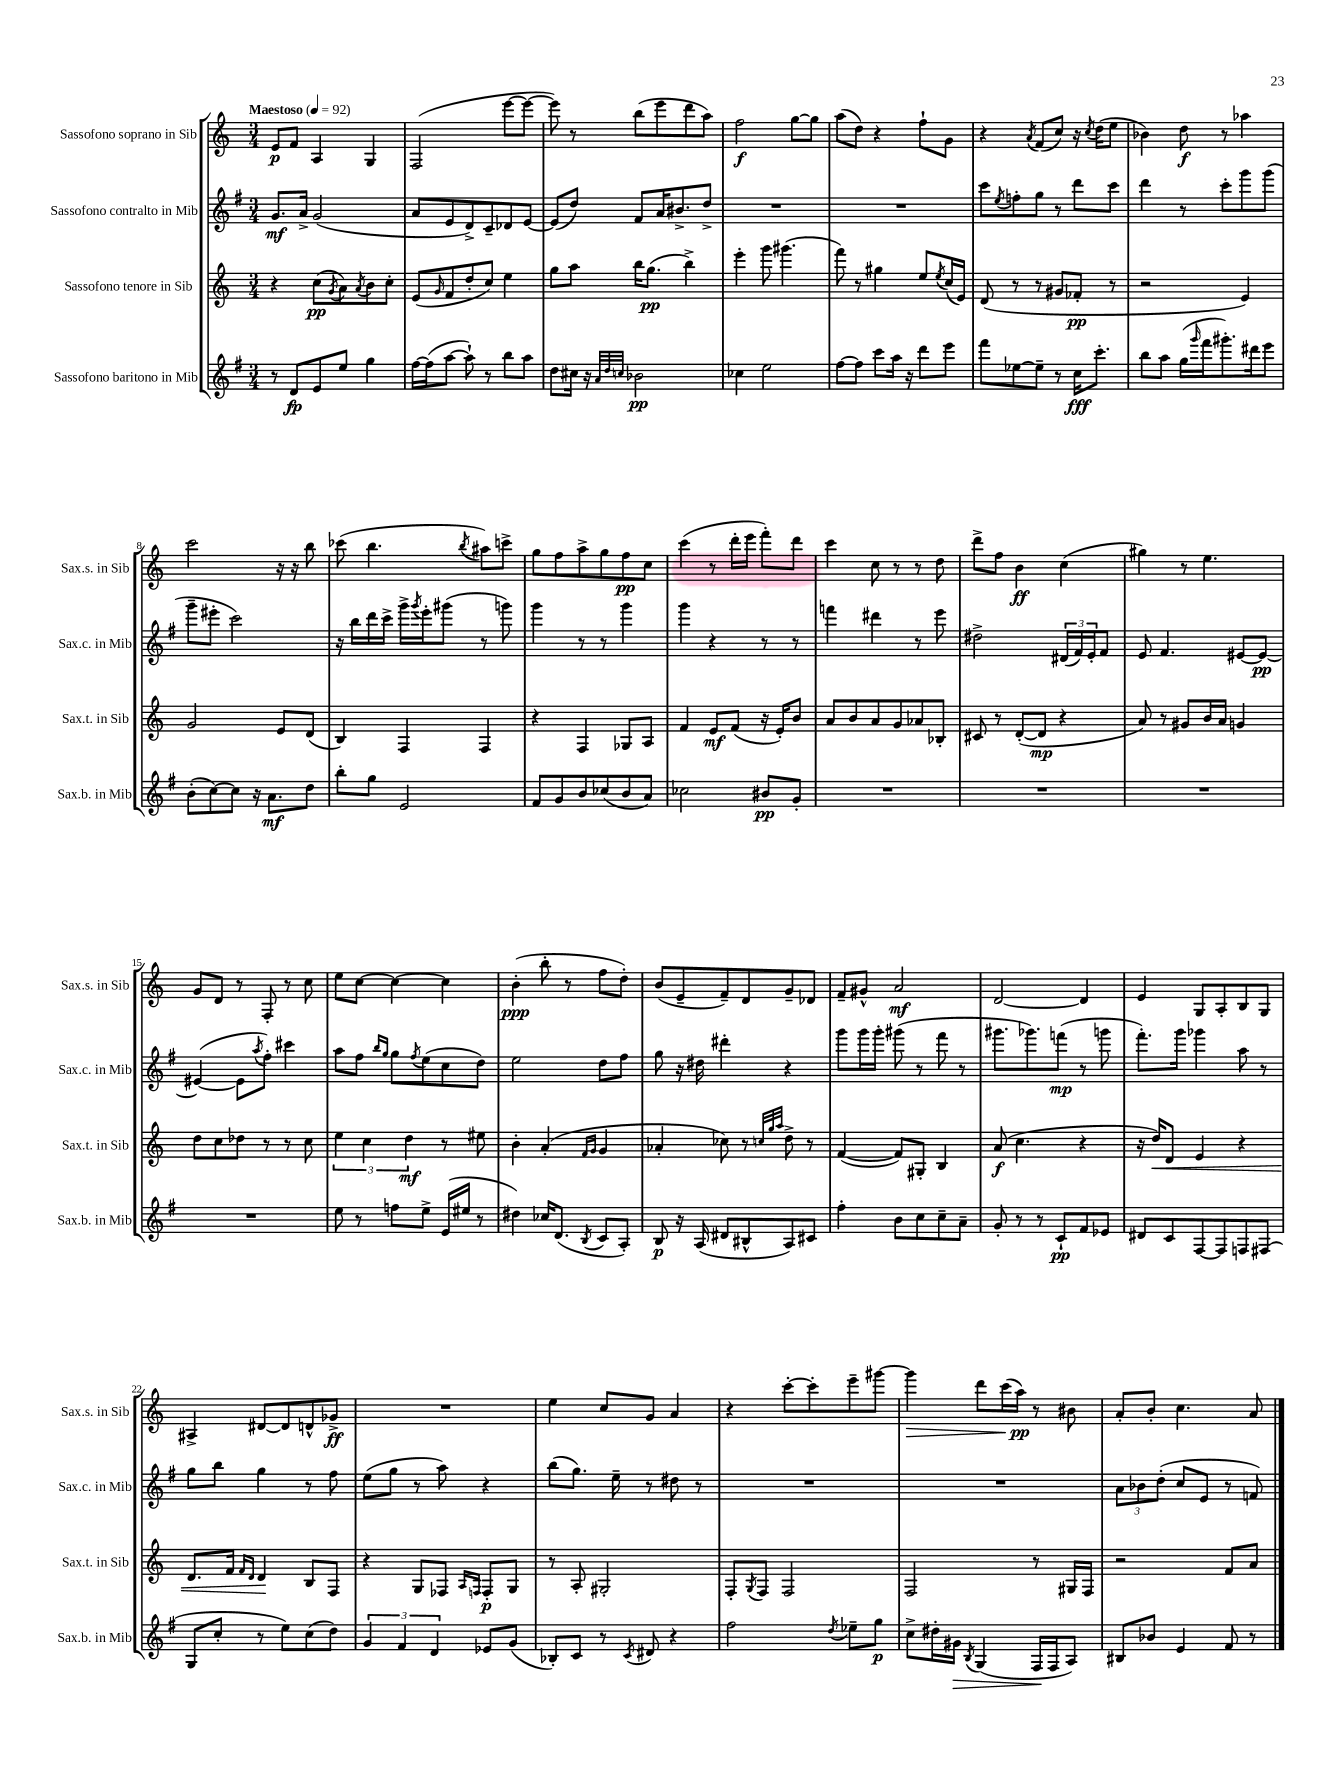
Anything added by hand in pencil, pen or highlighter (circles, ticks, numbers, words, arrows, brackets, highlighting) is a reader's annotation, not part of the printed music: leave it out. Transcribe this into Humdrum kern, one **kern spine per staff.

**kern	**dynam	**kern	**dynam	**kern	**dynam	**kern	**dynam
*part4	*part4	*part3	*part3	*part2	*part2	*part1	*part1
*staff4	*staff4	*staff3	*staff3	*staff2	*staff2	*staff1	*staff1
*I"Sassofono baritono in Mib	*	*I"Sassofono tenore in Sib	*	*I"Sassofono contralto in Mib	*	*I"Sassofono soprano in Sib	*
*I'Sax.b. in Mib	*	*I'Sax.t. in Sib	*	*I'Sax.c. in Mib	*	*I'Sax.s. in Sib	*
*clefG2	*	*clefG2	*	*clefG2	*	*clefG2	*
*k[f#]	*	*k[]	*	*k[f#]	*	*k[]	*
*M3/4	*	*M3/4	*	*M3/4	*	*M3/4	*
*MM92	*	*MM92	*	*MM92	*	*MM92	*
=1	=1	=1	=1	=1	=1	=1	=1
!	!	!	!	!	!	!LO:TX:a:B:t=Maestoso	!
8r	.	4r	.	8.g/L	mf	8e/L	p
8d/L	fp	.	.	.	.	8f/J	.
.	.	.	.	16a^/Jk	.	.	.
8e/	.	(8cc\L	pp	(2g/	.	4A/	.
.	.	8qg/	.	.	.	.	.
8ee/J	.	8a\)	.	.	.	.	.
.	.	8qa/	.	.	.	.	.
4gg\	.	8b\	.	.	.	4G/	.
.	.	8cc'\J	.	.	.	.	.
=2	=2	=2	=2	=2	=2	=2	=2
[16ff#\LL	.	(8e/L	.	8a/L	.	(2F/	.
(16ff#\J]	.	.	.	.	.	.	.
.	.	16qqg/	.	.	.	.	.
[8aa\J	.	8f/	.	8e/	.	.	.
8aa`\])	.	8dd'/	.	8d^/)	.	.	.
8r	.	8cc/J)	.	8c~/	.	.	.
8bb\L	.	4ee\	.	8d-X/	.	[8eee\L	.
8aa\J	.	.	.	[8e/J	.	8eee\J_	.
=3	=3	=3	=3	=3	=3	=3	=3
8dd\L	.	8gg\L	.	(8e/L]	.	8eee\])	.
16cc#X\Jk	.	8aa\J	.	8dd/J)	.	8r	.
16r	.	.	.	.	.	.	.
32qqa/LLL	.	.	.	.	.	.	.
32qqdd/	.	.	.	.	.	.	.
32qqccn/JJJ	.	.	.	.	.	.	.
2b-X\	pp	16bb\KL	.	8f#/L	.	(8bb\L	.
.	.	(8.gg\J	pp	.	.	.	.
.	.	.	.	16a/K	.	8eee\	.
.	.	.	.	8.b#X^/	.	.	.
.	.	4bb^\)	.	.	.	8ddd\	.
.	.	.	.	8dd^/J	.	8aa\J)	.
=4	=4	=4	=4	=4	=4	=4	=4
4cc-X\	.	4eee'\	.	2.r	.	2ff\	f
2ee\	.	8ggg\	.	.	.	.	.
.	.	(4.ggg#X\	.	.	.	.	.
.	.	.	.	.	.	[8gg\L	.
.	.	.	.	.	.	8gg\J]	.
=5	=5	=5	=5	=5	=5	=5	=5
[8ff#\L	.	8fff\)	.	2.r	.	(8aa\L	.
8ff#\J]	.	8r	.	.	.	8dd\J)	.
8ccc\L	.	4gg#X\	.	.	.	4r	.
16aa\Jk	.	.	.	.	.	.	.
16r	.	.	.	.	.	.	.
8ddd\L	.	8ee/L	.	.	.	8ff`\L	.
.	.	8qee/	.	.	.	.	.
8eee\J	.	(16cc/L	.	.	.	8g\J	.
.	.	16e/JJ)	.	.	.	.	.
=6	=6	=6	=6	=6	=6	=6	=6
8fff#\L	.	(8d/	.	8ccc\L	.	4r	.
.	.	.	.	8qee/	.	.	.
[8ee-X\	.	8r	.	8ffn'\	.	.	.
.	.	.	.	.	.	8qa/	.
8ee-~\J]	.	8r	.	8gg\J	.	(8f/L	.
8r	.	8g#X/L	.	8r	.	8cc/J)	.
16cc\KL	fff	8f-X'/J	pp	8ddd\L	.	16r	.
.	.	.	.	.	.	8qcc/	.
8.ccc'\J	.	.	.	.	.	(16dd\KL	.
.	.	8r	.	8ccc\J	.	8ee\J	.
=7	=7	=7	=7	=7	=7	=7	=7
8bb\L	.	2r	.	4ddd\	.	4b-X\)	.
8aa\J	.	.	.	.	.	.	.
(16gg\LL	.	.	.	8r	.	8dd\	f
16qqggg/	.	.	.	.	.	.	.
16fff#\J	.	.	.	.	.	.	.
8.ggg#X'\)	.	.	.	8ccc'\L	.	8r	.
.	.	4e/)	.	8ggg\	.	4aa-X\	.
16ddd#X\k	.	.	.	.	.	.	.
8eee\J	.	.	.	(8ggg\J	.	.	.
!!LO:LB:g=z
=8	=8	=8	=8	=8	=8	=8	=8
(8b'\L	.	2g/	.	8ggg~\L	.	2ccc\	.
[8cc\)	.	.	.	8eee#X'\J	.	.	.
8cc\J]	.	.	.	2ccc\)	.	.	.
16r	.	.	.	.	.	.	.
8.a\L	mf	.	.	.	.	.	.
.	.	8e/L	.	.	.	16r	.
.	.	.	.	.	.	16r	.
8dd\J	.	(8d/J	.	.	.	8bb\	.
=9	=9	=9	=9	=9	=9	=9	=9
8bb'\L	.	4B/)	.	16r	.	(8ccc-X\	.
.	.	.	.	16bb\LL	.	.	.
8gg\J	.	.	.	16ddd\	.	4.bb\	.
.	.	.	.	16ccc^\JJ	.	.	.
2e/	.	4F/	.	16ggg^\LL	.	.	.
.	.	.	.	8qggg/	.	.	.
.	.	.	.	16eee'\J	.	.	.
.	.	.	.	(8ggg#X\J	.	.	.
.	.	.	.	.	.	8qbb/	.
.	.	4F/	.	8r	.	8aa#X\L)	.
.	.	.	.	8gggn\)	.	8cccn^\J	.
=10	=10	=10	=10	=10	=10	=10	=10
8f#/L	.	4r	.	4ggg\	.	8gg\L	.
8g/	.	.	.	.	.	8ff\	.
8b/	.	4F/	.	8r	.	8aa^\	.
(8cc-X/	.	.	.	8r	.	8gg\	.
8b/	.	8G-X/L	.	4ggg\	.	8ff\	pp
8a/J)	.	8A/J	.	.	.	8cc\J	.
=11	=11	=11	=11	=11	=11	=11	=11
2cc-X\	.	4f/	.	4ggg\	.	(4ccc\	.
.	.	8e/L	mf	4r	.	8r	.
.	.	(8f/J	.	.	.	16ddd'\LL	.
.	.	.	.	.	.	16eee\JJ	.
8b#X/L	pp	16r	.	8r	.	8fff'\L)	.
.	.	16e'/KL)	.	.	.	.	.
8g'/J	.	8b/J	.	8r	.	8ddd\J	.
=12	=12	=12	=12	=12	=12	=12	=12
2.r	.	8a/L	.	4fffn\	.	4ccc\	.
.	.	8b/	.	.	.	.	.
.	.	8a/	.	4ddd#X\	.	8cc\	.
.	.	8g/	.	.	.	8r	.
.	.	8a-X/	.	8r	.	8r	.
.	.	8B-X'/J	.	8eee\	.	8dd\	.
=13	=13	=13	=13	=13	=13	=13	=13
2.r	.	8c#X/	.	2dd#X^\	.	8ddd^\L	.
.	.	8r	.	.	.	8ff\J	.
.	.	([8d'/L	.	.	.	4b\	ff
.	.	8d/J]	mp	.	.	.	.
.	.	4r	.	(24d#X/LL	.	(4cc\	.
.	.	.	.	24f#/)	.	.	.
.	.	.	.	24e'/J	.	.	.
.	.	.	.	8f#/J	.	.	.
=14	=14	=14	=14	=14	=14	=14	=14
2.r	.	8a/)	.	8e/	.	4gg#X\)	.
.	.	8r	.	4.f#/	.	.	.
.	.	8g#X/L	.	.	.	8r	.
.	.	16b/L	.	.	.	4.ee\	.
.	.	16a/JJ	.	.	.	.	.
.	.	4gn/	.	[8e#X/L	.	.	.
.	.	.	.	8e#/J_	pp	.	.
!!LO:LB:g=z
=15	=15	=15	=15	=15	=15	=15	=15
2.r	.	8dd\L	.	(4e#X/_	.	8g/L	.
.	.	8cc\	.	.	.	8d/J	.
.	.	8dd-X\J	.	8e#\L]	.	8r	.
.	.	.	.	8qaa/	.	.	.
.	.	8r	.	8ff#'\J)	.	8F'/	.
.	.	8r	.	4ccc#X\	.	8r	.
.	.	8cc\	.	.	.	8cc\	.
=16	=16	=16	=16	=16	=16	=16	=16
8ee\	.	6ee\	.	8aa\L	.	8ee\L	.
8r	.	.	.	8ff#\J	.	[8cc\J	.
.	.	6cc\	.	.	.	.	.
.	.	.	.	16qqbb/LL	.	.	.
.	.	.	.	16qqgg/JJ	.	.	.
8ffn\L	.	.	.	8gg\L	.	4cc\_	.
.	.	6dd\	mf	.	.	.	.
.	.	.	.	8qff#/	.	.	.
8ee^\J	.	.	.	(8ee\	.	.	.
(16e/LL	.	8r	.	8cc\	.	4cc\]	.
16ee#X/JJ	.	.	.	.	.	.	.
8r	.	8ee#X\	.	8dd\J)	.	.	.
=17	=17	=17	=17	=17	=17	=17	=17
4dd#X\)	.	4b'\	.	2ee\	.	(4b'\	ppp
16cc-X/KL	.	(4a'/	.	.	.	8bb'\	.
(8.d/J	.	.	.	.	.	.	.
.	.	.	.	.	.	8r	.
.	.	16qqf/LL	.	.	.	.	.
8qB/	.	16qqg/JJ	.	.	.	.	.
8c/L	.	4g/	.	8dd\L	.	8ff\L	.
8A'/J)	.	.	.	8ff#\J	.	8dd'\J)	.
=18	=18	=18	=18	=18	=18	=18	=18
8B/	p	4a-X'/	.	8gg\	.	(8b/L	.
16r	.	.	.	16r	.	8e~/	.
(16A/	.	.	.	16dd#X\	.	.	.
8d#X/L	.	8cc-X\)	.	4ddd#X'\	.	8f~/)	.
8B#X^^/	.	8r	.	.	.	8d/	.
.	.	32qqccn/LLL	.	.	.	.	.
.	.	32qqgg/	.	.	.	.	.
.	.	32qqaa/JJJ	.	.	.	.	.
8A/)	.	8dd^\	.	4r	.	8g~/	.
8c#X/J	.	8r	.	.	.	8d-X/J	.
=19	=19	=19	=19	=19	=19	=19	=19
4ff#'\	.	([4f/	.	8ggg\L	.	8f~/L	.
.	.	.	.	16ggg\L	.	8g#X^^/J	.
.	.	.	.	16ggg'\JJ	.	.	.
8b\L	.	8f/L])	.	(8ggg#X\	.	2a/	mf
8cc\	.	8G#X'/J	.	8r	.	.	.
8cc~\	.	4B/	.	8fff#\	.	.	.
8a~\J	.	.	.	8r	.	.	.
=20	=20	=20	=20	=20	=20	=20	=20
8g'/	.	(8a/	f	8.ggg#X\L	.	[2d/	.
8r	.	4.cc\	.	.	.	.	.
.	.	.	.	8.ggg-X\)	.	.	.
8r	.	.	.	.	.	.	.
8c`/L	pp	.	.	(8fffn\J	mp	.	.
8f#/	.	4r	.	8r	.	4d/]	.
8e-X/J	.	.	.	8gggn\	.	.	.
=21	=21	=21	=21	=21	=21	=21	=21
8d#X/L	.	16r	.	8.fff#'\L)	.	4e/	.
!	!	!	!LO:HP:b	!	!	!	!
.	.	16dd/KL)	<	.	.	.	.
8c/	.	8d/J	.	.	.	.	.
.	.	.	.	16ggg\Jk	.	.	.
[8F#/	.	4e/	.	4ggg-X\	.	8G/L	.
8F#/]	.	.	.	.	.	8A'/	.
8Fn/	.	4r	.	8aa\	.	8B/	.
(8F#X/J	.	.	.	8r	.	8G/J	.
!!LO:LB:g=z
=22	=22	=22	=22	=22	=22	=22	=22
8G/L	.	8.d/L	.	8gg\L	.	4A#X^/	.
8cc'/J	.	.	.	8bb\J	.	.	.
.	.	16f/Jk	.	.	.	.	.
.	.	16qqf/LL	.	.	.	.	.
.	.	16qqd/JJ	.	.	.	.	.
8r	.	4d/	.	4gg\	.	[8d#X/L	.
8ee\L)	.	.	.	.	.	8d#/]	.
(8cc\	.	8B/L	[	8r	.	8dn^^/	.
8dd\J)	.	8F/J	.	8ff#\	.	8g-X^/J	ff
=23	=23	=23	=23	=23	=23	=23	=23
6g/	.	4r	.	(8ee\L	.	2.r	.
.	.	.	.	8gg\J	.	.	.
6f#/	.	.	.	.	.	.	.
.	.	8G/L	.	8r	.	.	.
6d/	.	.	.	.	.	.	.
.	.	8F-X/J	.	8aa\)	.	.	.
.	.	16qqA/LL	.	.	.	.	.
.	.	16qqFn/JJ	.	.	.	.	.
8e-X/L	.	8F'/L	p	4r	.	.	.
(8g/J	.	8G/J	.	.	.	.	.
=24	=24	=24	=24	=24	=24	=24	=24
8B-X'/L)	.	8r	.	(8bb\L	.	4ee\	.
8c/J	.	8A'/	.	8.gg\J)	.	.	.
8r	.	2G#X'/	.	.	.	8cc/L	.
.	.	.	.	16ee~\	.	.	.
8qc/	.	.	.	.	.	.	.
8d#X/	.	.	.	8r	.	8g/J	.
4r	.	.	.	8dd#X\	.	4a/	.
.	.	.	.	8r	.	.	.
=25	=25	=25	=25	=25	=25	=25	=25
2ff#\	.	8F'/L	.	2.r	.	4r	.
.	.	8qG/	.	.	.	.	.
.	.	8F/J	.	.	.	.	.
.	.	2F/	.	.	.	[8ccc'\L	.
.	.	.	.	.	.	8ccc'\]	.
8qdd/	.	.	.	.	.	.	.
8ee-X~\L	.	.	.	.	.	8eee~\	.
8gg\J	p	.	.	.	.	[8ggg#X\J	.
=26	=26	=26	=26	=26	=26	=26	=26
!	!	!	!	!	!	!	!LO:HP:b
8cc^\L	.	2F/	.	2.r	.	4ggg#\]	>
16dd#X'\L	.	.	.	.	.	.	.
!	!LO:HP:b	!	!	!	!	!	!
16g#X\JJ	>	.	.	.	.	.	.
8qB/	.	.	.	.	.	.	.
(4G/	.	.	.	.	.	8ddd\L	.
.	.	.	.	.	.	(16ccc\L	.
.	.	.	.	.	.	16aa\JJ)	pp
16F#/LL	.	8r	.	.	.	8r	]
16F#/J	]	.	.	.	.	.	.
8A/J)	.	16G#X/LL	.	.	.	8b#X\	.
.	.	16F/JJ	.	.	.	.	.
=27	=27	=27	=27	=27	=27	=27	=27
8B#X/L	.	2r	.	12a\L	.	8a'/L	.
.	.	.	.	12b-X\	.	.	.
8b-X/J	.	.	.	.	.	8b'/J	.
.	.	.	.	(12dd'\J	.	.	.
4e/	.	.	.	8cc/L	.	4.cc\	.
.	.	.	.	8e/J	.	.	.
8f#/	.	8f/L	.	8r	.	.	.
8r	.	8a/J	.	8fn/)	.	8a/	.
==	==	==	==	==	==	==	==
*-	*-	*-	*-	*-	*-	*-	*-
